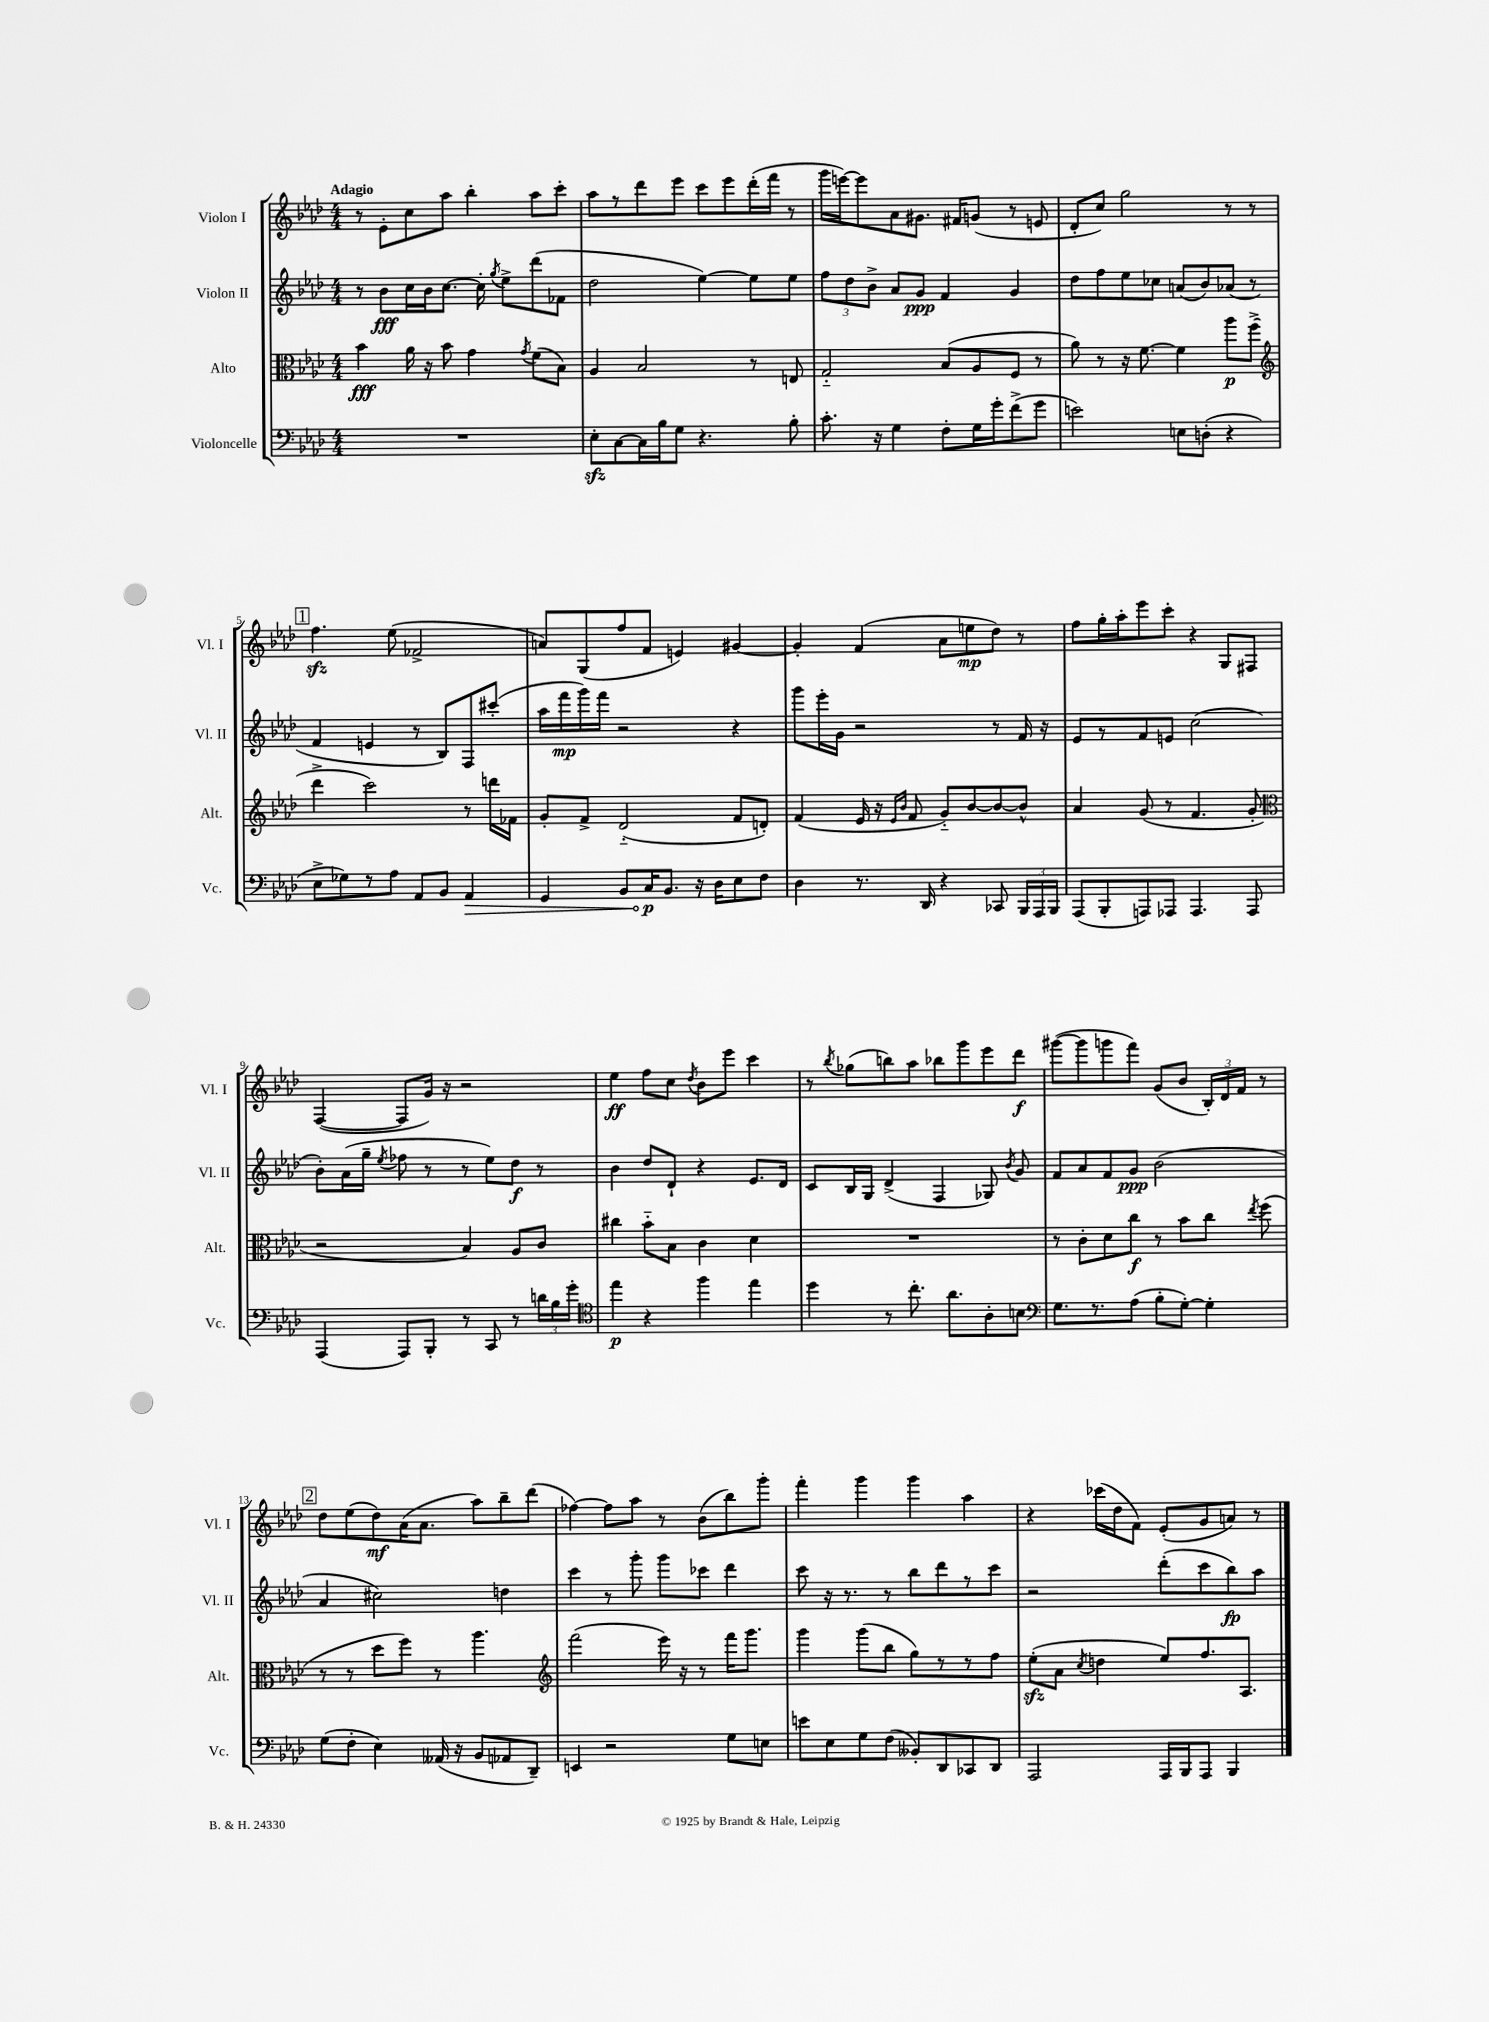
<<
\new StaffGroup <<
\new Staff = "s0" \with { instrumentName = "Violon I" shortInstrumentName = "Vl. I" } {
    \clef treble \key aes \major \numericTimeSignature \time 4/4 \tempo "Adagio"
    \autoBeamOff r8 ees'8[-. c''8 aes''8] bes''4-. aes''8[ c'''8]-. |
    aes''8[ r8 des'''8 ees'''8] c'''8[ ees'''8 des'''16-.( f'''16] r8 |
    g'''16[ e'''16~) e'''8 aes'8 gis'8.] fis'16[ g'8]( r8 e'8 |
    des'8[-. c''8]) g''2 r8 r8 |
    \mark \markup { \box "1" } f''4.\sfz ees''8( fes'2-> |
    a'8[) g8( f''8 f'8] e'4) gis'4~ |
    gis'4-. f'4( aes'8[ e''8\mp des''8]) r8 |
    f''8[ g''16-. aes''16-. ees'''8 c'''8]-. r4 g8[ fis8] |
    f4~( f8[ g'16]) r16 r2 |
    ees''4\ff f''8[ c''8] \acciaccatura { des''8 } bes'8[ ees'''8] c'''4 |
    r8 \acciaccatura { bes''8 } ges''8[( b''8) aes''8] bes''8[ g'''8 ees'''8 des'''8]\f |
    gis'''8[~( gis'''8 g'''8 f'''8]) g'8[( bes'8] \tuplet 3/2 { bes16[-.) des'16 f'16] } r8 |
    \mark \markup { \box "2" } des''8[ ees''8( des''8\mf) aes'16( aes'8.] aes''8[) bes''8-- des'''8]( |
    fes''4~) fes''8[ aes''8] r8 bes'8[( bes''8) g'''8]-. |
    f'''4-. g'''4 g'''4 aes''4 |
    r4 ces'''16[( des''16 f'8]) ees'8[-.( g'8 a'8]) r8 \bar "|." |
}
\new Staff = "s1" \with { instrumentName = "Violon II" shortInstrumentName = "Vl. II" } {
    \clef treble \key aes \major \numericTimeSignature \time 4/4
    \autoBeamOff r8 bes'8[\fff c''16 bes'16 c''8.]~ c''16-. \acciaccatura { g''8 } ees''8[-> des'''8( fes'8] |
    des''2 ees''4~) ees''8[ ees''8] |
    \tuplet 3/2 { f''8[ des''8 bes'8]-> } aes'8[ g'8]\ppp f'4 g'4 |
    des''8[ f''8 ees''8 ces''8] a'8[( bes'8) aes'8]( r8 |
    \mark \markup { \box "1" } f'4 e'4 r8 bes8[) f8 cis'''8]-.( |
    aes''16[ f'''16\mp g'''16) f'''16] r2 r4 |
    g'''8[ ees'''16-. g'16] r2 r8 f'16 r16 |
    ees'8[ r8 f'8 e'8] c''2( |
    bes'8[-.) aes'16( g''16]-- \acciaccatura { ees''8 } fes''8 r8 r8 ees''8[) des''8]\f r8 |
    bes'4 des''8[ des'8]-! r4 ees'8.[ des'16] |
    c'8[ bes16 g16] des'4->( f4 ges8) \acciaccatura { bes'8 } g'8 |
    f'8[ aes'8 f'8 g'8]\ppp bes'2( |
    \mark \markup { \box "2" } aes'4 cis''2) d''4 |
    c'''4 r8 g'''8-. g'''8[ ces'''8] des'''4 |
    c'''8 r16 r8. r8 bes''8[ des'''8 r8 c'''8] |
    r2 des'''8[-.( c'''8 bes''8\fp) aes''8] \bar "|." |
}
\new Staff = "s2" \with { instrumentName = "Alto" shortInstrumentName = "Alt." } {
    \clef alto \key aes \major \numericTimeSignature \time 4/4
    \autoBeamOff bes'4\fff aes'16 r16 bes'8 g'4 \acciaccatura { g'8 } f'8[( bes8]) |
    aes4 bes2 r8 e8 |
    g2-_ bes8[( aes8 f8] r8 |
    aes'8) r8 r16 f'8.~ f'4 aes''8[\p f''8]->( |
    \mark \markup { \box "1" } \clef treble des'''4-> c'''2) r8 d'''16[ fes'16] |
    g'8[-. f'8]-> des'2-_( f'8[ d'8]-.) |
    f'4( ees'16 r16 \grace { ees'16[ bes'16] } f'8 g'8[-_) bes'8~ bes'8~ bes'8]-^ |
    aes'4 g'8( r8 f'4. g'8-. |
    \clef alto r2 bes4) aes8[ c'8] |
    cis''4 bes'8[-_ bes8] c'4 des'4 |
    R1 |
    r8 c'8[-. des'8 c''8]\f r8 bes'8[ c''8] \acciaccatura { ees''8 } f''8( |
    \mark \markup { \box "2" } r8 r8 des''8[ f''8]) r8 aes''4. |
    \clef treble f'''2( ees'''16) r16 r8 f'''16[ g'''8.] |
    g'''4 g'''8[( bes''8] g''8[) r8 r8 f''8] |
    ees''8[-.\sfz( aes'8] \acciaccatura { c''8 } d''4 ees''8[) f''8. aes8.] \bar "|." |
}
\new Staff = "s3" \with { instrumentName = "Violoncelle" shortInstrumentName = "Vc." } {
    \clef bass \key aes \major \numericTimeSignature \time 4/4
    \autoBeamOff R1 |
    ees8[-.\sfz c8~ c16 bes16 g8] r4. bes8-. |
    c'8.-. r16 g4 f8[-. g16 g'16-. f'8->( g'8] |
    e'2) e8[ d8]-.( r4 |
    \mark \markup { \box "1" } ees8[-> ges8) r8 aes8] aes,8[ bes,8] \once \override Hairpin.circled-tip = ##t aes,4\> |
    g,4 bes,8[ c16\p\! bes,8.] r16 des16[ ees8 f8] |
    des4 r8. des,16 r4 ces,8 \tuplet 3/2 { bes,,16[ aes,,16 bes,,16] } |
    aes,,8[( bes,,8-. a,,8) aes,,8] aes,,4. aes,,8 |
    aes,,4( aes,,8[) bes,,8]-. r8 c,8 r8 \tuplet 3/2 { d'16[ bes16 g'16]-. } |
    \clef tenor ees''4\p r4 f''4 ees''4 |
    des''4 r8 c''8.-. aes'8.[ aes8-. b8] |
    \clef bass g8.[ r8. aes8]( bes8[-. g8]~-.) g4-. |
    \mark \markup { \box "2" } g8[( f8]-. ees4) aeses,16( r16 bes,8[ aes,8 des,8]--) |
    e,4 r2 g8[ e8] |
    e'8[ ees8 g8 f8]( beses,8[-.) des,8 ces,8 des,8] |
    aes,,2 aes,,16[ bes,,16 aes,,8] bes,,4 \bar "|." |
}
>>
>>
